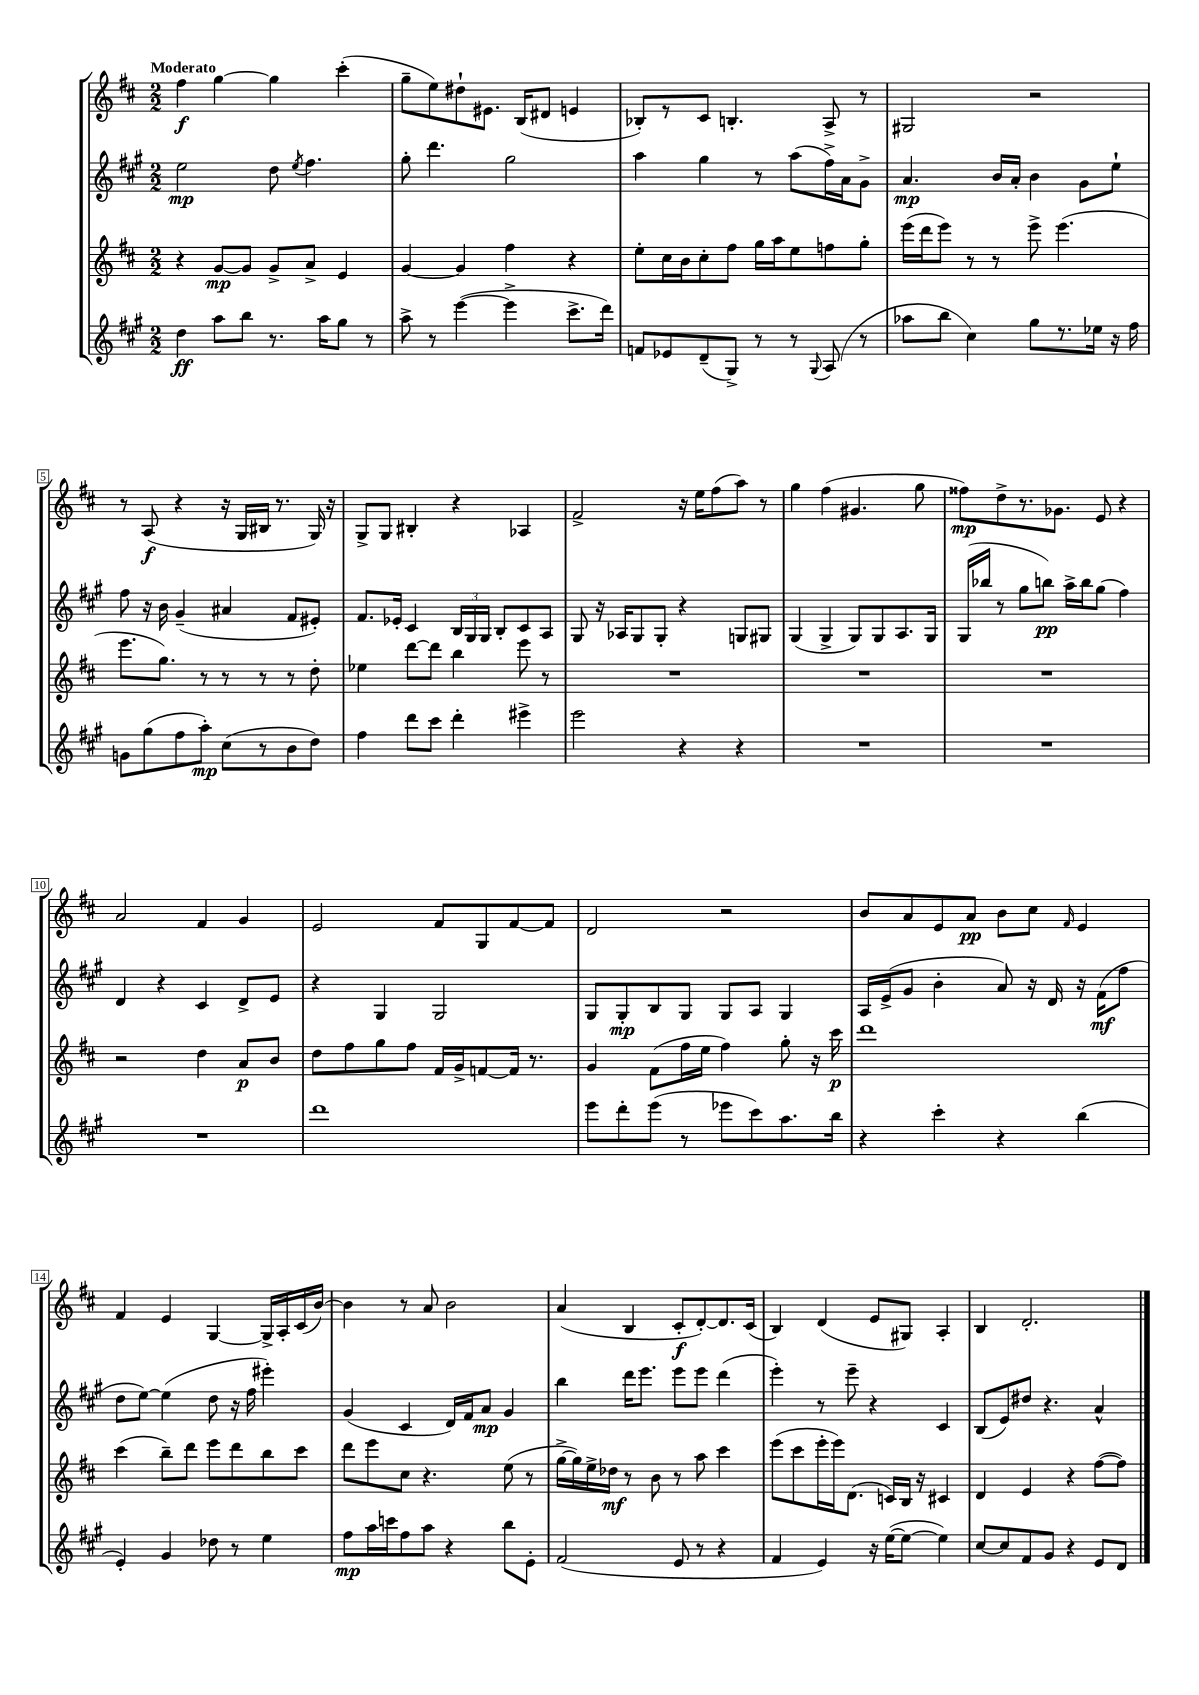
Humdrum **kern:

**kern	**dynam	**kern	**dynam	**kern	**dynam	**kern	**dynam
*part4	*part4	*part3	*part3	*part2	*part2	*part1	*part1
*staff4	*staff4	*staff3	*staff3	*staff2	*staff2	*staff1	*staff1
*clefG2	*	*clefG2	*	*clefG2	*	*clefG2	*
*k[f#c#g#]	*	*k[f#c#]	*	*k[f#c#g#]	*	*k[f#c#]	*
*M2/2	*	*M2/2	*	*M2/2	*	*M2/2	*
=1	=1	=1	=1	=1	=1	=1	=1
!	!	!	!	!	!	!LO:TX:a:B:t=Moderato	!
4dd\	ff	4r	.	2ee\	mp	4ff#\	f
8aa\L	.	[8g/L	mp	.	.	[4gg\	.
8bb\J	.	8g/J]	.	.	.	.	.
8.r	.	8g^/L	.	8dd\	.	4gg\]	.
.	.	.	.	8qee/	.	.	.
.	.	8a^/J	.	4.ff#\	.	.	.
16aa\KL	.	.	.	.	.	.	.
8gg#\J	.	4e/	.	.	.	(4ccc#'\	.
8r	.	.	.	.	.	.	.
=2	=2	=2	=2	=2	=2	=2	=2
8aa^\	.	[4g/	.	8gg#'\	.	8gg~\L	.
8r	.	.	.	4.ddd\	.	8ee\)	.
([4eee\	.	4g/]	.	.	.	8dd#X`\	.
.	.	.	.	.	.	8.e#X\J	.
4eee^\]	.	4ff#\	.	2gg#\	.	.	.
.	.	.	.	.	.	(16B/KL	.
.	.	.	.	.	.	8d#X/J	.
8.ccc#^\L	.	4r	.	.	.	4en/	.
16ddd\Jk)	.	.	.	.	.	.	.
=3	=3	=3	=3	=3	=3	=3	=3
8fn/L	.	8ee'\L	.	4aa\	.	8B-X'/L)	.
8e-X/	.	16cc#\L	.	.	.	8r	.
.	.	16b\J	.	.	.	.	.
(8d~/	.	8cc#'\	.	4gg#\	.	8c#/J	.
8G#^/J)	.	8ff#\J	.	.	.	4.Bn'/	.
8r	.	16gg\LL	.	8r	.	.	.
.	.	16aa\J	.	.	.	.	.
8r	.	8ee\	.	(8aa\L	.	.	.
8qqG#/	.	.	.	.	.	.	.
(8A/	.	8ffn\	.	16ff#^\L)	.	8A^/	.
.	.	.	.	16a\J	.	.	.
8r	.	8gg'\J	.	8g#^\J	.	8r	.
=4	=4	=4	=4	=4	=4	=4	=4
8aa-X\L	.	(16eee\LL	.	4.a/	mp	2G#X/	.
.	.	16ddd\J	.	.	.	.	.
8bb\J	.	8eee\J)	.	.	.	.	.
4cc#\)	.	8r	.	.	.	.	.
.	.	8r	.	16b/LL	.	.	.
.	.	.	.	16a'/JJ	.	.	.
8gg#\L	.	8eee^\	.	4b\	.	2r	.
8.r	.	(4.eee\	.	.	.	.	.
.	.	.	.	8g#\L	.	.	.
16ee-X\Jk	.	.	.	.	.	.	.
16r	.	.	.	8ee`\J	.	.	.
16ff#\	.	.	.	.	.	.	.
!!LO:LB:g=z
=5	=5	=5	=5	=5	=5	=5	=5
8gn\L	.	8.eee\L	.	8ff#\	.	8r	.
(8gg#\	.	.	.	16r	.	(8A/	f
.	.	8.gg\J)	.	16b\	.	.	.
8ff#\	.	.	.	(4g#~/	.	4r	.
8aa'\J)	mp	8r	.	.	.	.	.
(8cc#\L	.	8r	.	4a#X/	.	16r	.
.	.	.	.	.	.	16G/LL	.
8r	.	8r	.	.	.	16B#X/JJ	.
.	.	.	.	.	.	8.r	.
8b\	.	8r	.	8f#/L	.	.	.
8dd\J)	.	8dd'\	.	8e#X'/J)	.	16G/)	.
.	.	.	.	.	.	16r	.
=6	=6	=6	=6	=6	=6	=6	=6
4ff#\	.	4ee-X\	.	8.f#/L	.	8G^/L	.
.	.	.	.	.	.	8G/J	.
.	.	.	.	16e-X'/Jk	.	.	.
8ddd\L	.	[8ddd\L	.	4c#/	.	4B#X'/	.
8ccc#\J	.	8ddd\J]	.	.	.	.	.
4ddd'\	.	4bb\	.	24B/LL	.	4r	.
.	.	.	.	24G#/	.	.	.
.	.	.	.	24G#/JJ	.	.	.
.	.	.	.	8B'/L	.	.	.
4eee#X^\	.	8eee\	.	8c#/	.	4A-X/	.
.	.	8r	.	8A/J	.	.	.
=7	=7	=7	=7	=7	=7	=7	=7
2eee\	.	1r	.	8G#/	.	2f#^/	.
.	.	.	.	16r	.	.	.
.	.	.	.	16A-X/KL	.	.	.
.	.	.	.	8G#/	.	.	.
.	.	.	.	8G#'/J	.	.	.
4r	.	.	.	4r	.	16r	.
.	.	.	.	.	.	16ee\KL	.
.	.	.	.	.	.	(8ff#\	.
4r	.	.	.	8Gn/L	.	8aa\J)	.
.	.	.	.	8G#X/J	.	8r	.
=8	=8	=8	=8	=8	=8	=8	=8
1r	.	1r	.	(4G#/	.	4gg\	.
.	.	.	.	4G#^/	.	(4ff#\	.
.	.	.	.	8G#/L)	.	4.g#X/	.
.	.	.	.	8G#/	.	.	.
.	.	.	.	8.A/	.	.	.
.	.	.	.	.	.	8gg\	.
.	.	.	.	16G#/Jk	.	.	.
=9	=9	=9	=9	=9	=9	=9	=9
1r	.	1r	.	(16G#/LL	.	8ff##X\L)	mp
.	.	.	.	16bb-X/JJ	.	.	.
.	.	.	.	8r	.	8dd^\	.
.	.	.	.	8gg#\L	.	8.r	.
.	.	.	.	8bbn\J)	pp	.	.
.	.	.	.	.	.	8.g-X\J	.
.	.	.	.	16aa^\LL	.	.	.
.	.	.	.	16bb\J	.	.	.
.	.	.	.	(8gg#\J	.	8e/	.
.	.	.	.	4ff#\)	.	4r	.
!!LO:LB:g=z
=10	=10	=10	=10	=10	=10	=10	=10
1r	.	2r	.	4d/	.	2a/	.
.	.	.	.	4r	.	.	.
.	.	4dd\	.	4c#/	.	4f#/	.
.	.	8a/L	p	8d^/L	.	4g/	.
.	.	8b/J	.	8e/J	.	.	.
=11	=11	=11	=11	=11	=11	=11	=11
1ddd	.	8dd\L	.	4r	.	2e/	.
.	.	8ff#\	.	.	.	.	.
.	.	8gg\	.	4G#/	.	.	.
.	.	8ff#\J	.	.	.	.	.
.	.	16f#/LL	.	2G#/	.	8f#/L	.
.	.	16g^/J	.	.	.	.	.
.	.	[8fn/	.	.	.	8G/	.
.	.	16f/Jk]	.	.	.	[8f#/	.
.	.	8.r	.	.	.	.	.
.	.	.	.	.	.	8f#/J]	.
=12	=12	=12	=12	=12	=12	=12	=12
8eee\L	.	4g/	.	8G#/L	.	2d/	.
8ddd'\	.	.	.	8G#'/	mp	.	.
(8eee\J	.	(8f#\L	.	8B/	.	.	.
8r	.	16ff#\L	.	8G#/J	.	.	.
.	.	16ee\JJ	.	.	.	.	.
8eee-X\L	.	4ff#\)	.	8G#/L	.	2r	.
8ccc#\)	.	.	.	8A/J	.	.	.
8.aa\	.	8gg'\	.	4G#/	.	.	.
.	.	16r	.	.	.	.	.
16bb\Jk	.	16ccc#\	p	.	.	.	.
=13	=13	=13	=13	=13	=13	=13	=13
4r	.	1ddd	.	16A/LL	.	8b/L	.
.	.	.	.	(16e^/J	.	.	.
.	.	.	.	8g#/J	.	8a/	.
4ccc#'\	.	.	.	4b'\	.	8e/	.
.	.	.	.	.	.	8a/J	pp
4r	.	.	.	8a/)	.	8b\L	.
.	.	.	.	16r	.	8cc#\J	.
.	.	.	.	16d/	.	.	.
.	.	.	.	.	.	16qqf#/	.
(4bb\	.	.	.	16r	.	4e/	.
.	.	.	.	(16f#\KL	mf	.	.
.	.	.	.	8ff#\J	.	.	.
!!LO:LB:g=z
=14	=14	=14	=14	=14	=14	=14	=14
4e'/)	.	(4ccc#\	.	8dd\L	.	4f#/	.
.	.	.	.	[8ee\J)	.	.	.
4g#/	.	8bb~\L)	.	(4ee\]	.	4e/	.
.	.	8ddd\J	.	.	.	.	.
8dd-X\	.	8eee\L	.	8dd\	.	[4G/	.
8r	.	8ddd\	.	16r	.	.	.
.	.	.	.	16ff#\	.	.	.
4ee\	.	8bb\	.	4eee#X'\)	.	16G^/LL]	.
.	.	.	.	.	.	16A'/	.
.	.	8ccc#\J	.	.	.	(16c#/	.
.	.	.	.	.	.	[16b/JJ)	.
=15	=15	=15	=15	=15	=15	=15	=15
8ff#\L	mp	8ddd\L	.	(4g#/	.	4b\]	.
16aa\L	.	8eee\	.	.	.	.	.
16cccn\J	.	.	.	.	.	.	.
8ff#\	.	8cc#\J	.	4c#/	.	8r	.
8aa\J	.	4.r	.	.	.	8a/	.
4r	.	.	.	16d/LL)	.	2b\	.
.	.	.	.	16f#/J	.	.	.
.	.	.	.	8a/J	mp	.	.
8bb\L	.	(8ee\	.	4g#/	.	.	.
8e'\J	.	8r	.	.	.	.	.
=16	=16	=16	=16	=16	=16	=16	=16
(2f#/	.	[16gg^\LL	.	4bb\	.	(4a/	.
.	.	16gg\])	.	.	.	.	.
.	.	16ee^\	.	.	.	.	.
.	.	16dd-X\JJ	mf	.	.	.	.
.	.	8r	.	16ddd\KL	.	4B/	.
.	.	.	.	8.eee\J	.	.	.
.	.	8b\	.	.	.	.	.
8e/	.	8r	.	8eee\L	.	8c#'/L	f
8r	.	8aa\	.	8eee\J	.	[8d'/)	.
4r	.	4ccc#\	.	(4ddd\	.	8.d/]	.
.	.	.	.	.	.	(16c#/Jk	.
=17	=17	=17	=17	=17	=17	=17	=17
4f#/	.	(8eee\L	.	4eee'\)	.	4B/)	.
.	.	8ccc#\	.	.	.	.	.
4e/)	.	16eee'\L	.	8r	.	(4d/	.
.	.	16eee\J)	.	.	.	.	.
.	.	(8.d\J	.	8eee~\	.	.	.
16r	.	.	.	4r	.	8e/L	.
([16ee\KL	.	16cn/LL)	.	.	.	.	.
8ee\J_	.	16B/JJ	.	.	.	8G#X/J)	.
.	.	16r	.	.	.	.	.
4ee\])	.	4c#X/	.	4c#/	.	4A'/	.
=18	=18	=18	=18	=18	=18	=18	=18
[8cc#/L	.	4d/	.	(8B/L	.	4B/	.
8cc#/]	.	.	.	8e/)	.	.	.
8f#/	.	4e/	.	8dd#X/J	.	2.d'/	.
8g#/J	.	.	.	4.r	.	.	.
4r	.	4r	.	.	.	.	.
8e/L	.	([8ff#\L	.	4a^^/	.	.	.
8d/J	.	8ff#\J])	.	.	.	.	.
==	==	==	==	==	==	==	==
*-	*-	*-	*-	*-	*-	*-	*-
